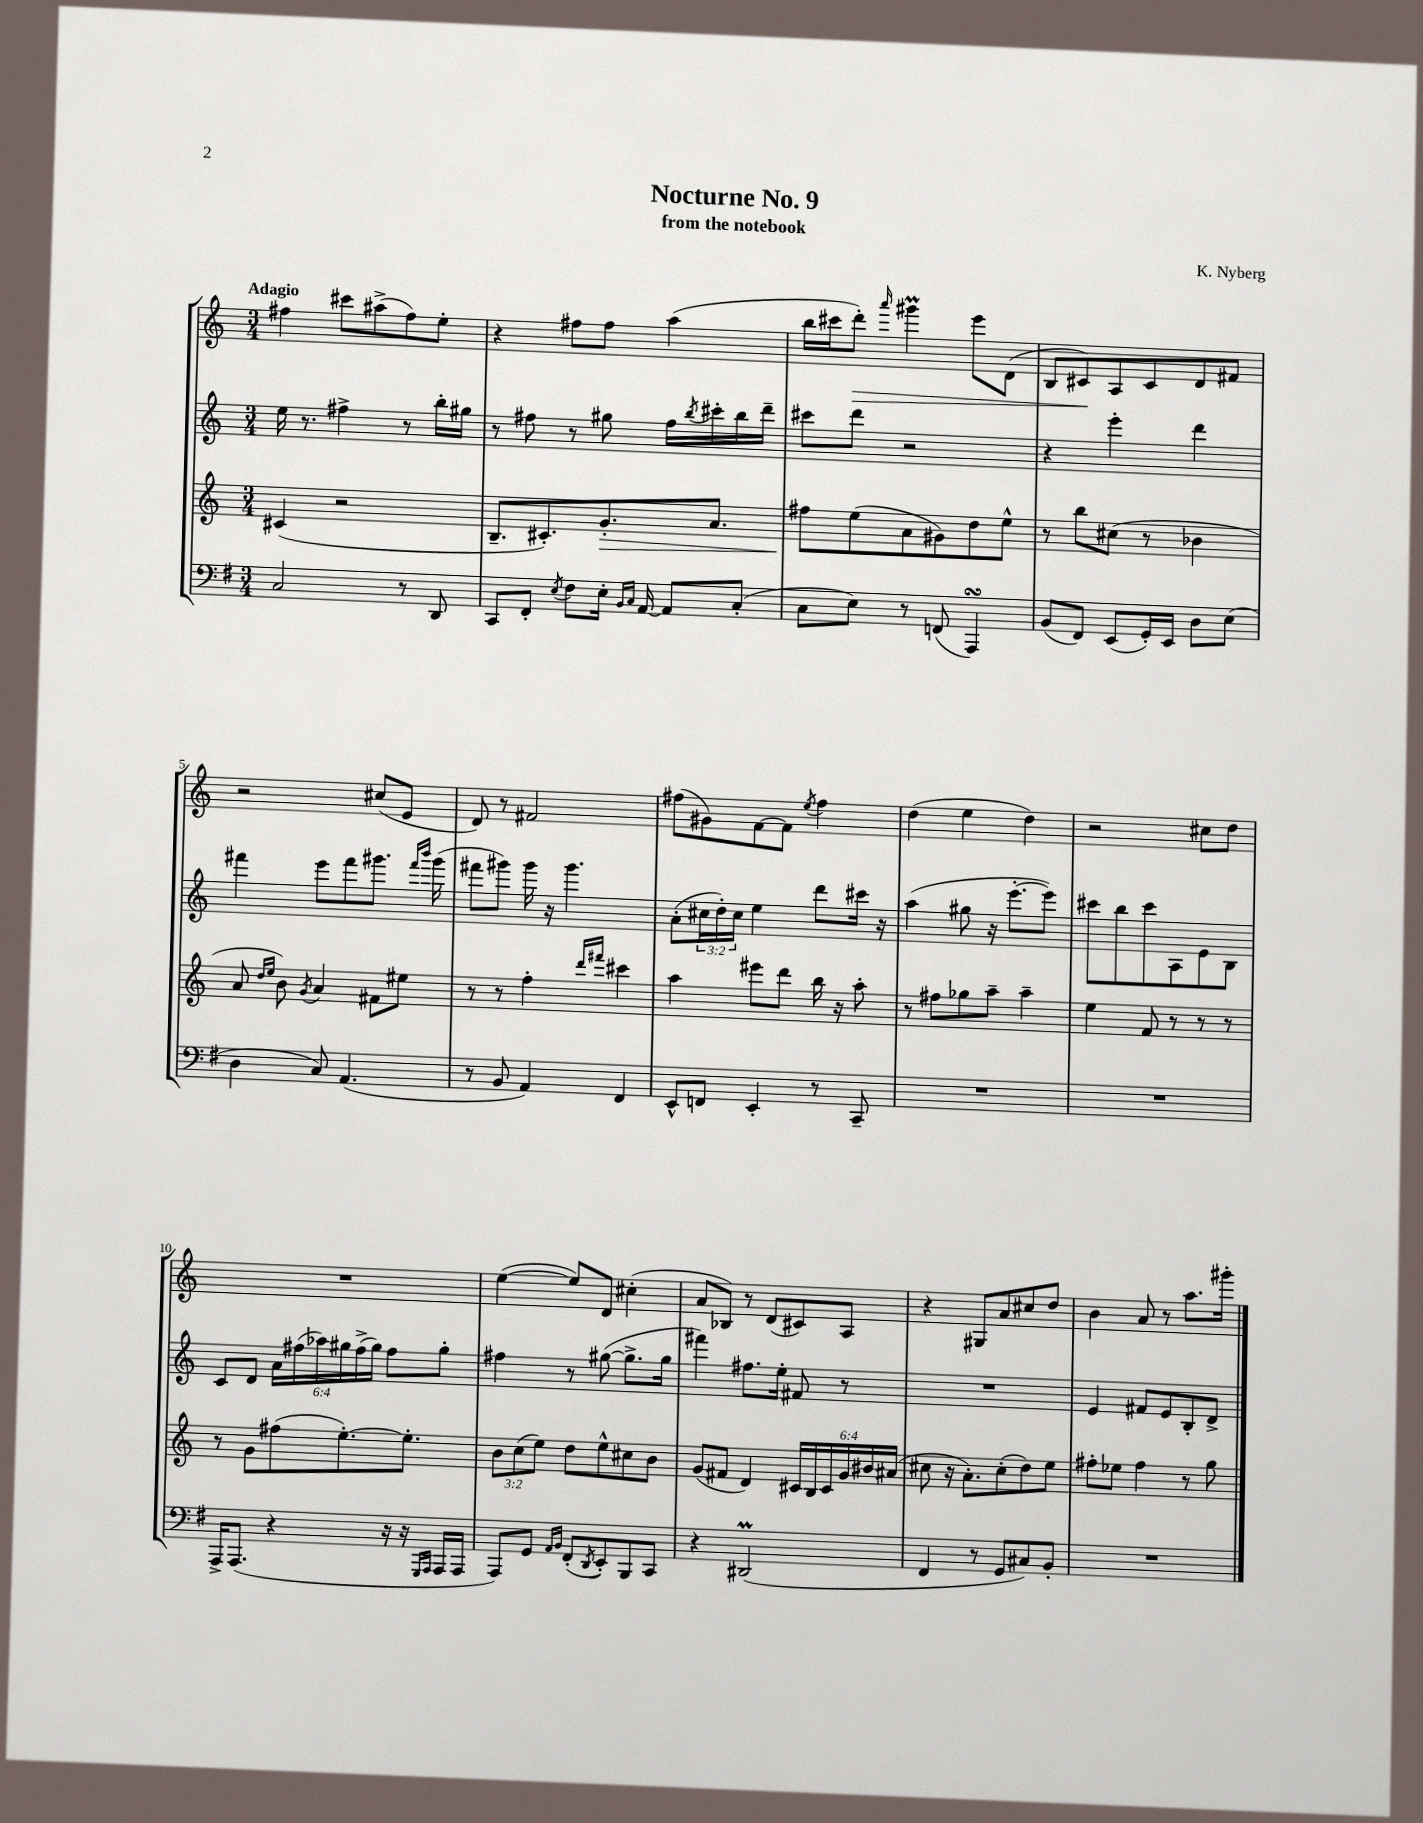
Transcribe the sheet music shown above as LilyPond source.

\header { title = "Nocturne No. 9" composer = "K. Nyberg" subtitle = "from the notebook" }
<<
\new StaffGroup <<
\new Staff = "s0" {
    \clef treble \key c \major \numericTimeSignature \time 3/4 \tempo "Adagio"
    fis''4 cis'''8 ais''8->( fis''8) e''8-. |
    r4 fis''8 fis''8 a''4( |
    b''16 cis'''16 d'''8-.\>) \grace { a'''16 } gis'''4\prall e'''8 d'8( |
    b8 cis'8\!) a8 cis'8 d'8 fis'8 |
    r2 cis''8( e'8 |
    d'8) r8 fis'2 |
    fis''8( gis'8) f'8~ f'8 \acciaccatura { e''8 } fis''4 |
    d''4( e''4 d''4) |
    r2 cis''8 d''8 |
    R2. |
    e''4~( e''8) d'8 cis''4-.( |
    a'8 bes8) r8 d'8( cis'8) a8 |
    r4 gis8 a'8 cis''8 d''8 |
    b'4 a'8 r8 a''8. gis'''16-. \bar "|." |
}
\new Staff = "s1" {
    \clef treble \key c \major \numericTimeSignature \time 3/4 \override Staff.TupletNumber.text = #tuplet-number::calc-fraction-text
    e''16 r8. fis''4-> r8 b''16-. gis''16 |
    r8 fis''8 r8 gis''8 fis''16 \acciaccatura { b''8 } cis'''16-. b''16 d'''16-- |
    cis'''8 d'''8 r2 |
    r4 e'''4-. d'''4 |
    fis'''4 e'''8 fis'''8 gis'''8. \grace { fis'''16 b'''16 } gis'''16( |
    fis'''8 gis'''8) gis'''16 r16 gis'''4. |
    a'8-.( \tuplet 3/2 { cis''16 d''16-.) cis''16 } e''4 d'''8 cis'''16 r16 |
    a''4( gis''8 r16 e'''8.~-. e'''8) |
    cis'''8 b''8 cis'''8 a8 e'8 b8 |
    c'8 d'8 \tuplet 6/4 { a'16 fis''16( aes''16) gis''16 fis''16->( gis''16) } fis''8 gis''8-. |
    fis''4 r8 gis''8~( gis''8.-> gis''16 |
    fis'''4) fis''8. e''16-. fis'8 r8 |
    R2. |
    e'4 fis'8 e'8 b8-. d'8-> \bar "|." |
}
\new Staff = "s2" {
    \clef treble \key c \major \numericTimeSignature \time 3/4 \override Staff.TupletNumber.text = #tuplet-number::calc-fraction-text
    cis'4( r2 |
    b8.-- cis'8.-.) g'8.-.\> a'8. |
    fis''8\! e''8( a'8 gis'8) d''8 e''8-^ |
    r8 b''8 cis''8( r8 bes'4 |
    a'8 \grace { d''16 e''16 } b'8) \acciaccatura { g'8 } a'4 fis'8 eis''8 |
    r8 r8 f''4-. \grace { d'''16 fis'''16 } cis'''4 |
    a''4 eis'''8 d'''8 b''16 r16 a''8-. |
    r8 fis''8 ges''8 a''8-- a''4-- |
    e''4 f'8 r8 r8 r8 |
    r8 g'8 fis''8( e''8.~-.) e''8.-. |
    \tuplet 3/2 { b'8 c''8( e''8) } d''8 e''8-^ cis''8 b'8 |
    g'8( fis'8 d'4) \tuplet 6/4 { cis'16 b16 cis'16 g'16 bis'16 ais'16( } |
    cis''8 r16 a'8.-.) cis''8-.( d''8) e''8 |
    fis''8-. ees''8 fis''4 r8 g''8 \bar "|." |
}
\new Staff = "s3" {
    \clef bass \key g \major \numericTimeSignature \time 3/4
    c2 r8 d,8 |
    c,8 fis,8-. \acciaccatura { e8 } fis8 e16-. \grace { b,16 c16 } a,16~ a,8 c8-.( |
    c8 e8) r8 f,8( a,,4\turn) |
    b,8( fis,8) e,8( g,16-.) e,16 d8 e8( |
    d4 c8) a,4.( |
    r8 b,8 a,4) fis,4 |
    e,8-^ f,8 e,4-. r8 c,8-- |
    R2. |
    R2. |
    a,,16-> a,,8.( r4 r16 r16 \grace { g,,16 a,,16 } a,,16 a,,16 |
    a,,8) g,8 \grace { a,16 b,16 } fis,8-.( \acciaccatura { d,8 } e,8-.) b,,8 c,8 |
    r4 dis,2\prall( |
    fis,4 r8 g,8 cis8) b,8-. |
    R2. \bar "|." |
}
>>
>>
